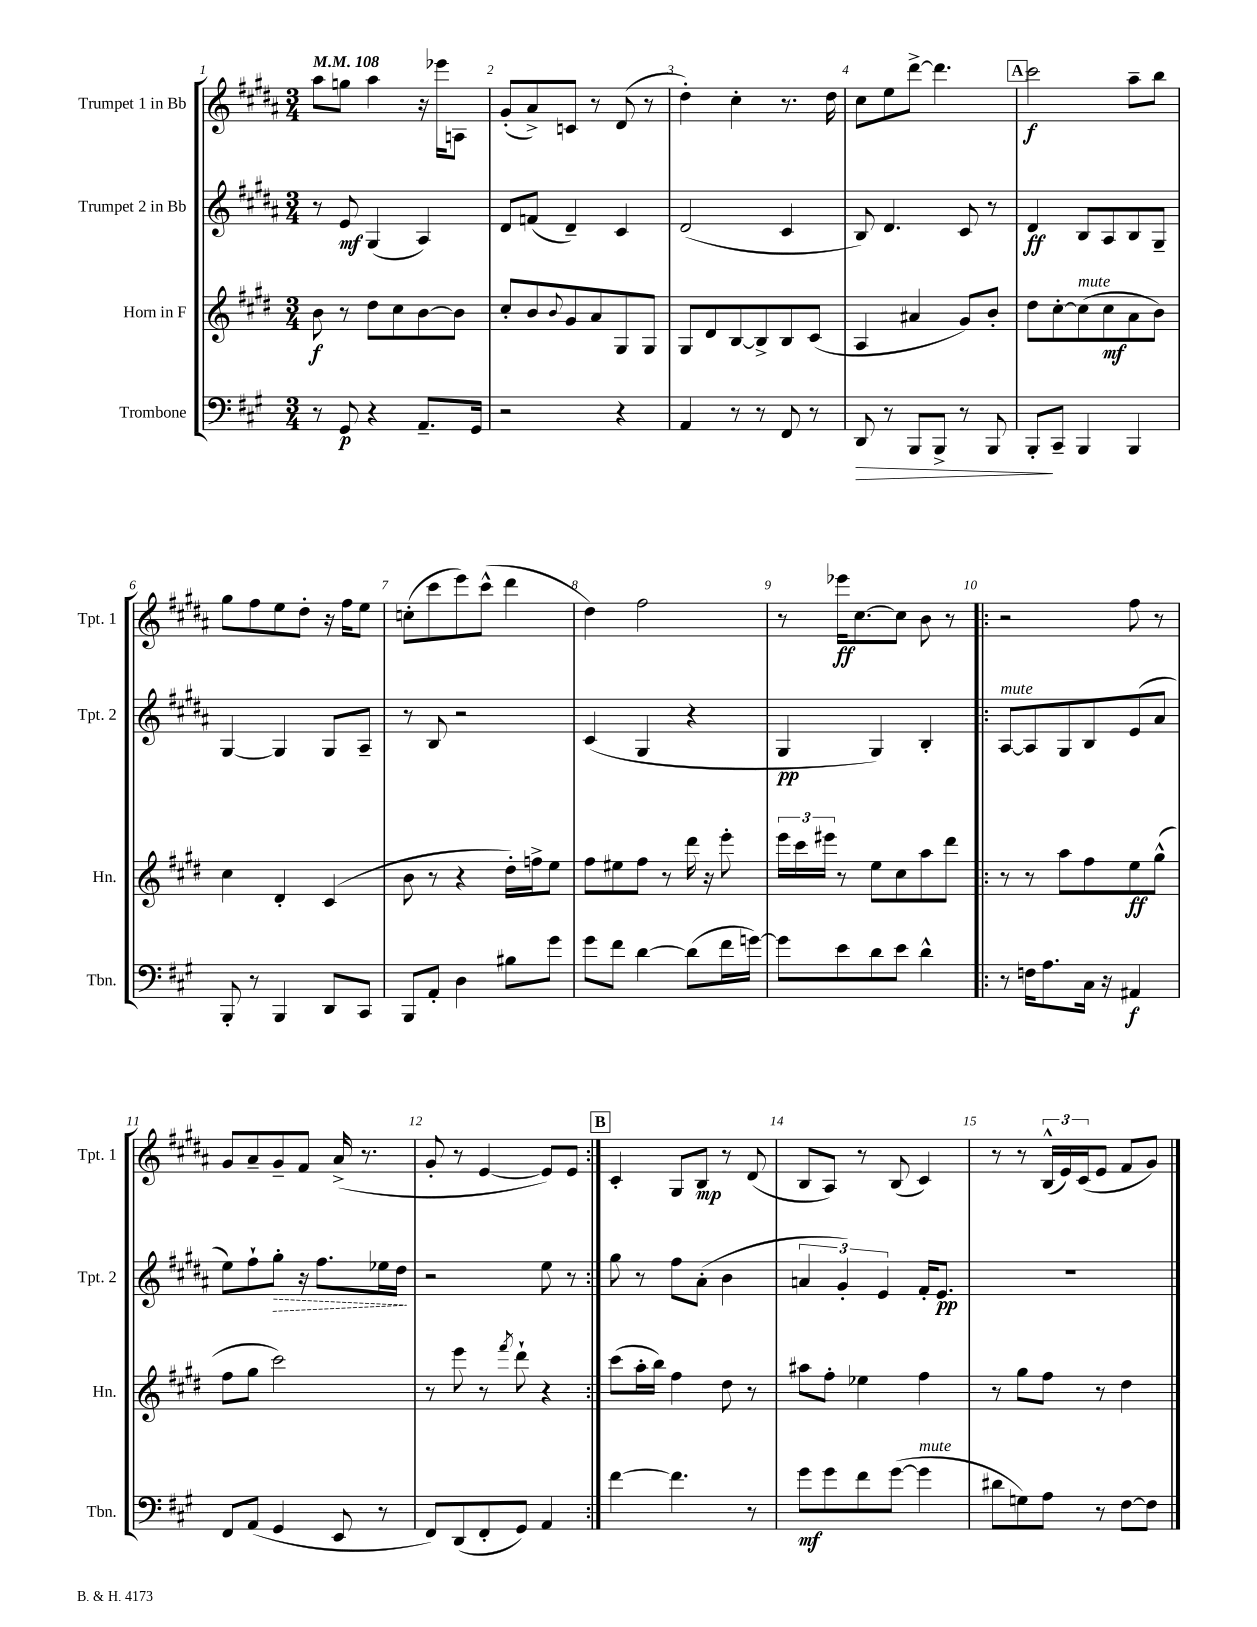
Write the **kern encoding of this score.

**kern	**kern	**kern	**kern
*staff4	*staff3	*staff2	*staff1
*clefF4	*clefG2	*clefG2	*clefG2
*k[f#c#g#]	*k[f#c#g#d#]	*k[f#c#g#d#a#]	*k[f#c#g#d#a#]
*M3/4	*M3/4	*M3/4	*M3/4
*MM108	*MM108	*MM108	*MM108
8r	8b	8r	8aa#
8GG#	8r	8e	8gg
4r	8dd#	(4G#	4aa#
.	8cc#	.	.
8.AA~	[8b	4A#)	16r
.	.	.	16eee-
.	8b]	.	8A
16GG#	.	.	.
=	=	=	=
2r	8cc#'	8d#	(8g#'
.	8b	(8f	8a#^)
.	8qqb	.	.
.	8g#	4d#~)	8c
.	8a	.	8r
4r	8G#	4c#	(8d#
.	8G#	.	8r
=	=	=	=
4AA	8G#	(2d#	4dd#')
.	8d#	.	.
8r	[8B	.	4cc#'
8r	8B^]	.	.
8FF#	8B	4c#	8.r
8r	(8c#	.	.
.	.	.	16dd#
=	=	=	=
8DD	4A	8B)	8cc#
8r	.	4.d#	8ee
8BBB	4a#	.	[8ddd#^
8BBB^	.	.	4.ddd#]
8r	8g#)	8c#	.
8BBB	8b'	8r	.
=	=	=	=
8BBB'	8dd#	4d#	2ccc#
8CC#~	[8cc#'	.	.
4BBB	(8cc#]	8B	.
.	8cc#	8A#	.
4BBB	8a	8B	8aa#~
.	8b)	8G#~	8bb
=	=	=	=
8BBB'	4cc#	[4G#	8gg#
8r	.	.	8ff#
4BBB	4d#'	4G#]	8ee
.	.	.	8dd#'
8DD	(4c#	8G#	16r
.	.	.	16ff#
8CC#	.	8A#~	8ee
=	=	=	=
8BBB	8b	8r	(8cc'
8AA'	8r	8B	8ccc#
4D	4r	2r	8eee)
.	.	.	(8ccc#^^
8B#	16dd#')	.	4ddd#
.	16ff^	.	.
8g#	8ee	.	.
=	=	=	=
8g#	8ff#	(4c#	4dd#)
8f#	8ee#	.	.
[4d	8ff#	4G#	2ff#
.	8r	.	.
(8d]	16ddd#	4r	.
.	16r	.	.
16f#	8eee'	.	.
[16g)	.	.	.
=	=	=	=
8g]	24eee	4G#	8r
.	24ccc#	.	.
.	24eee#	.	.
8e	8r	.	16eee-
.	.	.	[8.cc#
8d	8ee	4G#)	.
8e	8cc#	.	8cc#]
4d^^	8aa	4B'	8b
.	8ddd#	.	8r
=!|:	=!|:	=!|:	=!|:
8r	8r	[8A#	2r
16F	8r	8A#]	.
8.A	.	.	.
.	8aa	8G#	.
16C#	8ff#	8B	.
16r	.	.	.
4AA#	8ee	(8e	8ff#
.	(8gg#^^	8a#	8r
=	=	=	=
8FF#	8ff#	8ee)	8g#
(8AA	8gg#	8ff#`	8a#~
4GG#	2ccc#)	8gg#'	8g#~
.	.	16r	8f#
.	.	8.ff#	.
8EE	.	.	(16a#^
.	.	.	8.r
8r	.	16ee-	.
.	.	16dd#	.
=	=	=	=
8FF#)	8r	2r	8g#'
(8DD	8eee	.	8r
8FF#'	8r	.	[4e
.	8qfff#	.	.
8GG#)	8ddd#`	.	.
4AA	4r	8ee	8e])
.	.	8r	8e
=:|!	=:|!	=:|!	=:|!
[4f#	(8ccc#	8gg#	4c#'
.	16aa'	8r	.
.	16bb)	.	.
4.f#]	4ff#	8ff#	8G#
.	.	(8a#'	8B
.	8dd#	4b	8r
8r	8r	.	(8d#
=	=	=	=
8g#	8aa#	6a	8B
8g#	8ff#'	.	8A#)
.	.	6g#')	.
8f#	4ee-	.	8r
.	.	6e	.
([8g#	.	.	(8B
4g#]	4ff#	16f#'	4c#)
.	.	8.e	.
=	=	=	=
8d#	8r	2.r	8r
8G)	8gg#	.	8r
8A	8ff#	.	(24B^^
.	.	.	24e)
.	.	.	(24c#
8r	8r	.	8e
[8F#	4dd#	.	8f#
8F#]	.	.	8g#)
==	==	==	==
*-	*-	*-	*-
